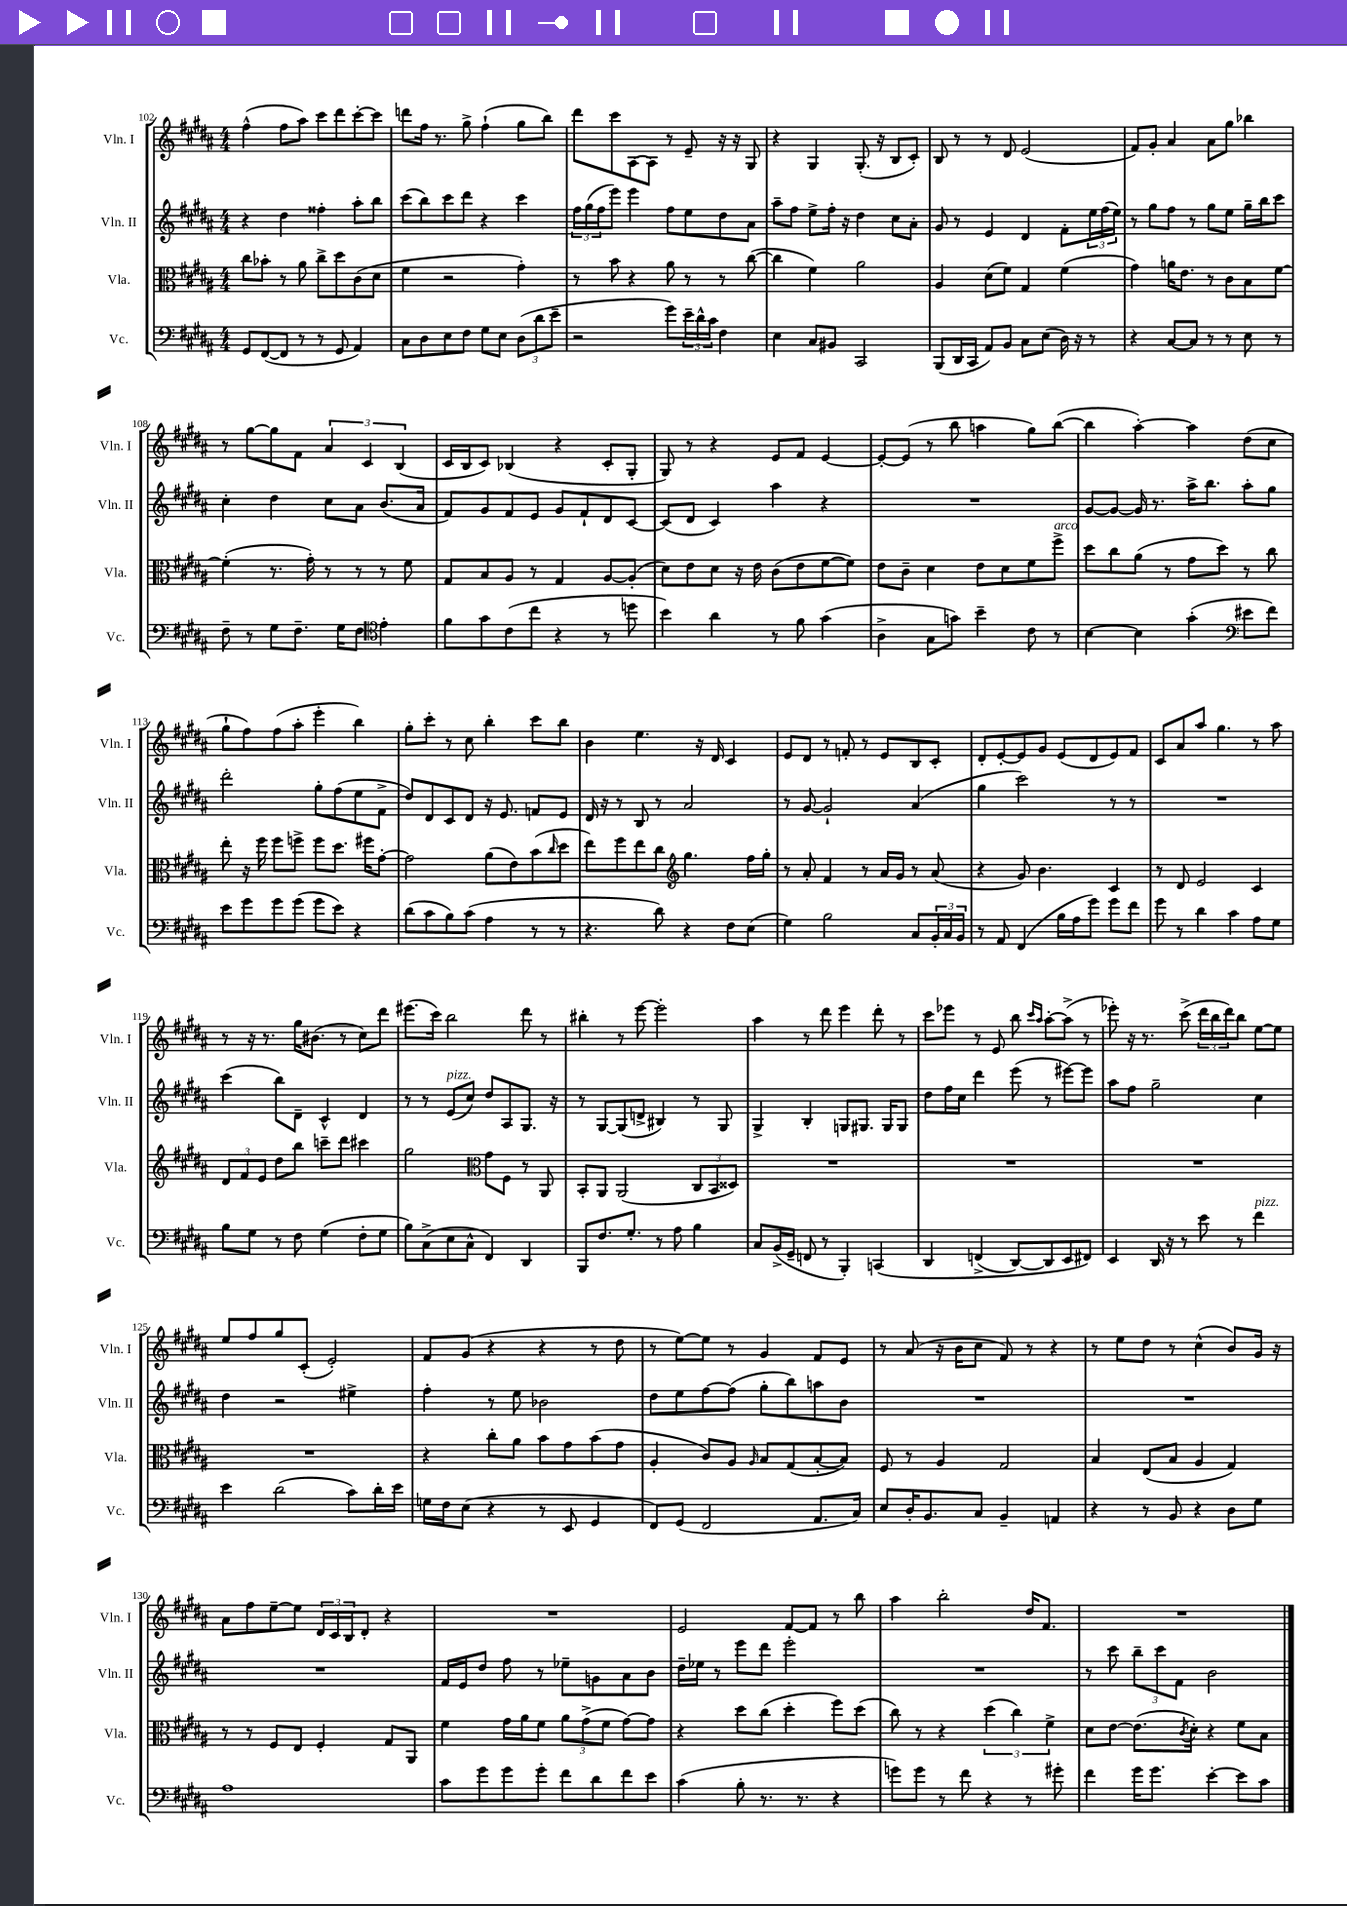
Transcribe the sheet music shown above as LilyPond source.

<<
\new StaffGroup <<
\new Staff = "s0" \with { instrumentName = "Vln. I" shortInstrumentName = "Vln. I" } {
    \clef treble \key b \major \numericTimeSignature \time 4/4
    fis''4-^( fis''8 ais''8) cis'''8 dis'''8 cis'''8~-. cis'''8 |
    d'''8 fis''16 r8. gis''8-> fis''4-!( gis''8 b''8) |
    dis'''8 cis'''8 ais8~ ais8 r8 e'8-- r16 r16 gis8 |
    r4 gis4 gis8.-.( r16 b8 cis'8-.) |
    b8 r8 r8 dis'8 e'2( |
    fis'8) gis'8-. ais'4 ais'8 gis''8 bes''4 |
    r8 gis''8~ gis''8 fis'8 \tuplet 3/2 { ais'4 cis'4 b4( } |
    cis'16 b16 cis'8) bes4( r4 cis'8-. gis8-. |
    gis8) r8 r4 e'8 fis'8 e'4~ |
    e'8~-. e'8( r8 b''8 a''4 gis''8) b''8~( |
    b''4 ais''4~-.) ais''4 dis''8( cis''8 |
    gis''8-! fis''8) fis''8( ais''8-. e'''4-. b''4) |
    gis''8-. cis'''8-. r8 cis''8 b''4-. cis'''8 b''8 |
    b'4 e''4. r16 dis'16 cis'4 |
    e'8 dis'8 r8 f'8-. r8 e'8 b8 cis'8-. |
    dis'8-. e'8~-. e'8 gis'8 e'8( dis'8 e'8) fis'8 |
    cis'8 ais'8 ais''8 gis''4. r8 ais''8 |
    r8 r16 r8. gis''16 bis'8.( r8 cis''8) dis'''8 |
    eis'''8.( cis'''16) b''2 dis'''8 r8 |
    bis''4-. r8 e'''8~ e'''2-. |
    ais''4 r8 dis'''8 e'''4 dis'''8-. r8 |
    cis'''8 ees'''8 r8 e'8 b''8 \grace { cis'''16 ais''16 } ais''8~-. ais''8->( r8 |
    ees'''8-.) r16 r8. cis'''8->( \tuplet 3/2 { dis'''16 b''16 dis'''16) } b''8 e''8~ e''8 |
    e''8 fis''8 gis''8 cis'8-.( e'2-.) |
    fis'8 gis'8( r4 r4 r8 dis''8 |
    r8 e''8~) e''8 r8 gis'4 fis'8 e'8 |
    r8 ais'8( r16 b'16 cis''8 fis'8) r8 r4 |
    r8 e''8 dis''8 r8 cis''4-^( b'8) gis'16 r16 |
    ais'8 fis''8 e''8~-- e''8 \tuplet 3/2 { dis'16 cis'16 b16 } dis'8-. r4 |
    R1 |
    e'2 fis'8~ fis'8 r8 b''8 |
    ais''4 b''2-. dis''16 fis'8. |
    R1 \bar "|." |
}
\new Staff = "s1" \with { instrumentName = "Vln. II" shortInstrumentName = "Vln. II" } {
    \clef treble \key b \major \numericTimeSignature \time 4/4
    r4 dis''4 fisis''4-. ais''8-. b''8 |
    cis'''8( b''8) cis'''8 dis'''8 r4 cis'''4 |
    \tuplet 3/2 { fis''16 gis''16( fis''16 } e'''8) e'''4 fis''8 e''8 dis''8 ais'8 |
    ais''8-- fis''8 e''8-> fis''16-. r16 dis''4 cis''8 ais'8-. |
    gis'8 r8 e'4 dis'4 fis'8-. \tuplet 3/2 { e''16 fis''16( e''16) } |
    r8 gis''8 fis''8 r8 gis''8 e''8 gis''16-- b''16 cis'''8 |
    cis''4-. dis''4 cis''8 ais'8 b'8.( ais'16 |
    fis'8) gis'8 fis'8 e'8 gis'8 fis'8-! dis'8 cis'8~ |
    cis'8( dis'8 cis'4) ais''4 r4 |
    R1 |
    gis'8~ gis'8~ gis'16 r8. ais''16-> b''8. ais''8-. gis''8 |
    dis'''2-. gis''8-. fis''8( e''8 fis'8-> |
    dis''8) dis'8 cis'8 dis'8 r16 e'8. f'8 e'8 |
    dis'16 r16 r8 b8 r8 ais'2 |
    r8 gis'8~ gis'2-! ais'4( |
    gis''4 cis'''2) r8 r8 |
    R1 |
    cis'''4( b''8) dis'8-- cis'4-^ dis'4 |
    r8 r8 e'8^\markup { \italic "pizz." }( cis''8) dis''8 ais8 gis8. r16 |
    r8 gis8~ gis8( d'8-> bis4) r8 gis8 |
    gis4-> b4-. g8 gis8. gis16 gis8 |
    dis''8 fis''16 cis''16 dis'''4 e'''8( r8 eis'''8~) eis'''8 |
    ais''8 fis''8 gis''2-- cis''4 |
    dis''4 r2 eis''4-> |
    fis''4-. r8 e''8 bes'2 |
    dis''8 e''8 fis''8~ fis''8( gis''8-. b''8) a''8 b'8 |
    R1 |
    R1 |
    R1 |
    fis'16 e'16 dis''8 fis''8 r8 ees''8-- g'8 ais'8 b'8 |
    dis''16-- ees''16 r8 e'''8 dis'''8 e'''2-. |
    R1 |
    r8 cis'''8 \tuplet 3/2 { b''8-- cis'''8 fis'8 } b'2 \bar "|." |
}
\new Staff = "s2" \with { instrumentName = "Vla." shortInstrumentName = "Vla." } {
    \clef alto \key b \major \numericTimeSignature \time 4/4
    cis''8 bes'8-. r8 ais'8 cis''8-> dis''8 cis'8( dis'8 |
    fis'4 r2 gis'4-.) |
    r8 b'8 r4 ais'8 r8 r8 cis''8~( |
    cis''4 fis'4) ais'2 |
    ais4 dis'8( fis'8) gis4 fis'4( |
    gis'4) a'16 e'8. r8 cis'8 b8 fis'8~ |
    fis'4-.( r8. gis'16-.) r8 r8 r8 fis'8 |
    gis8 b8 ais8 r8 gis4 ais8~ ais8-.( |
    dis'8) e'8 dis'8 r16 e'16 cis'8( e'8 fis'8~ fis'8) |
    e'8 cis'8-- dis'4 e'8 dis'8 fis'8 fis''8->^\markup { \italic "arco" } |
    dis''8 cis''8 ais'8( r8 gis'8 dis''8) r8 cis''8 |
    e''8-. r16 fis''16 fis''8 f''8-> f''8 dis''8. fis''16 gis'8~-. |
    gis'2 ais'8( e'8) b'8( \grace { cis''16 } dis''8 |
    e''8) fis''8 e''8 cis''8 \clef treble gis''4. fis''16 gis''16-. |
    r8 ais'8-. fis'4 r8 ais'16 gis'16 r8 ais'8( |
    r4 gis'8) b'4. cis'4 |
    r8 dis'8 e'2 cis'4 |
    \tuplet 3/2 { dis'8 fis'8 e'8 } dis''8 b''8 c'''8-- dis'''8 cis'''4 |
    gis''2 \clef alto gis'8 fis8 r8 ais,8 |
    b,8-. ais,8 ais,2( \tuplet 3/2 { cis8 b,8 disis8) } |
    R1 |
    R1 |
    R1 |
    R1 |
    r4 cis''8-. ais'8 b'8 gis'8 b'8( gis'8 |
    ais4-. cis'8) ais8 \grace { ais16 } b8 gis8( b8~-. b8) |
    fis8 r8 ais4 gis2 |
    b4 e8( b8 ais4 gis4) |
    r8 r8 fis8 e8 fis4-. gis8 ais,8 |
    fis'4 gis'16 ais'16 fis'8 \tuplet 3/2 { ais'8 gis'8->( fis'8 } gis'8~) gis'8 |
    r4 dis''8 cis''8( dis''4-. fis''8) dis''8( |
    cis''8) r8 r4 \tuplet 3/2 { dis''4( cis''4) fis'4-> } |
    dis'8 e'8~ e'8.( \acciaccatura { cis'8 } dis'16-.) r4 fis'8 b8 \bar "|." |
}
\new Staff = "s3" \with { instrumentName = "Vc." shortInstrumentName = "Vc." } {
    \clef bass \key b \major \numericTimeSignature \time 4/4
    gis,8 fis,8~( fis,8 r8 r8 gis,8 ais,4) |
    cis8 dis8 e8 fis8 gis8 e8 \tuplet 3/2 { dis8( dis'8 e'8-- } |
    r2 gis'8) \tuplet 3/2 { e'16-- dis'16-^ cis'16 } fis4 |
    e4 cis8 bis,8 cis,2 |
    b,,8( dis,16 cis,16 ais,8) b,8 cis8 e8( dis16) r16 r8 |
    r4 cis8~ cis8 r8 r8 e8 r8 |
    fis8-- r8 gis8 fis8.-- gis16 fis8 \clef tenor e'4-. |
    fis'8 gis'8 cis'8( cis''8 r4 r8 d''8 |
    b'4) ais'4 r8 fis'8 gis'4( |
    ais4-> gis8 g'8) b'4-- cis'8 r8 |
    b4~ b4 gis'4-.( \clef bass eis'8 fis'8) |
    e'8 gis'8 gis'8 gis'8( gis'8 e'8) r4 |
    dis'8( cis'8 b8) cis'8( ais4 r8 r8 |
    r4. dis'8) r4 fis8 e8( |
    gis4) b2 cis8 \tuplet 3/2 { b,16-. cis16 b,16 } |
    r8 ais,8 fis,4( b16 ais16 gis'8) gis'8 fis'8 |
    gis'8 r8 dis'4 cis'4 ais8 gis8 |
    b8 gis8 r8 fis8 gis4( fis8-. gis8 |
    b8) cis8->( e8 cis8-^ fis,4) dis,4 |
    b,,8 fis8. gis8.-. r8 ais8 b4 |
    cis8 b,16->( gis,16-- f,8 r8 b,,4-.) c,4\( |
    dis,4 f,4->( dis,8~) dis,8 e,8 fis,8\) |
    e,4 dis,16 r16 r8 e'8 r8 fis'4^\markup { \italic "pizz." } |
    e'4 dis'2( cis'8) dis'16-. e'16 |
    g16 fis16 e8( r4 r8 e,8 gis,4 |
    fis,8) gis,8( fis,2 ais,8. cis16) |
    e8 dis16-. b,8. cis8 b,4-- a,4 |
    r4 r8 b,8 r4 dis8 gis8 |
    ais1 |
    cis'8 gis'8 gis'8 gis'8-. fis'8 dis'8 fis'8 e'8 |
    cis'4( b8-. r8. r8. r4 |
    g'8) g'8 r8 fis'8 r4 r8 gis'8-. |
    fis'4 gis'16 gis'8. e'4~-. e'8 cis'8 \bar "|." |
}
>>
>>
\layout { \context { \Score currentBarNumber = #102 } }
